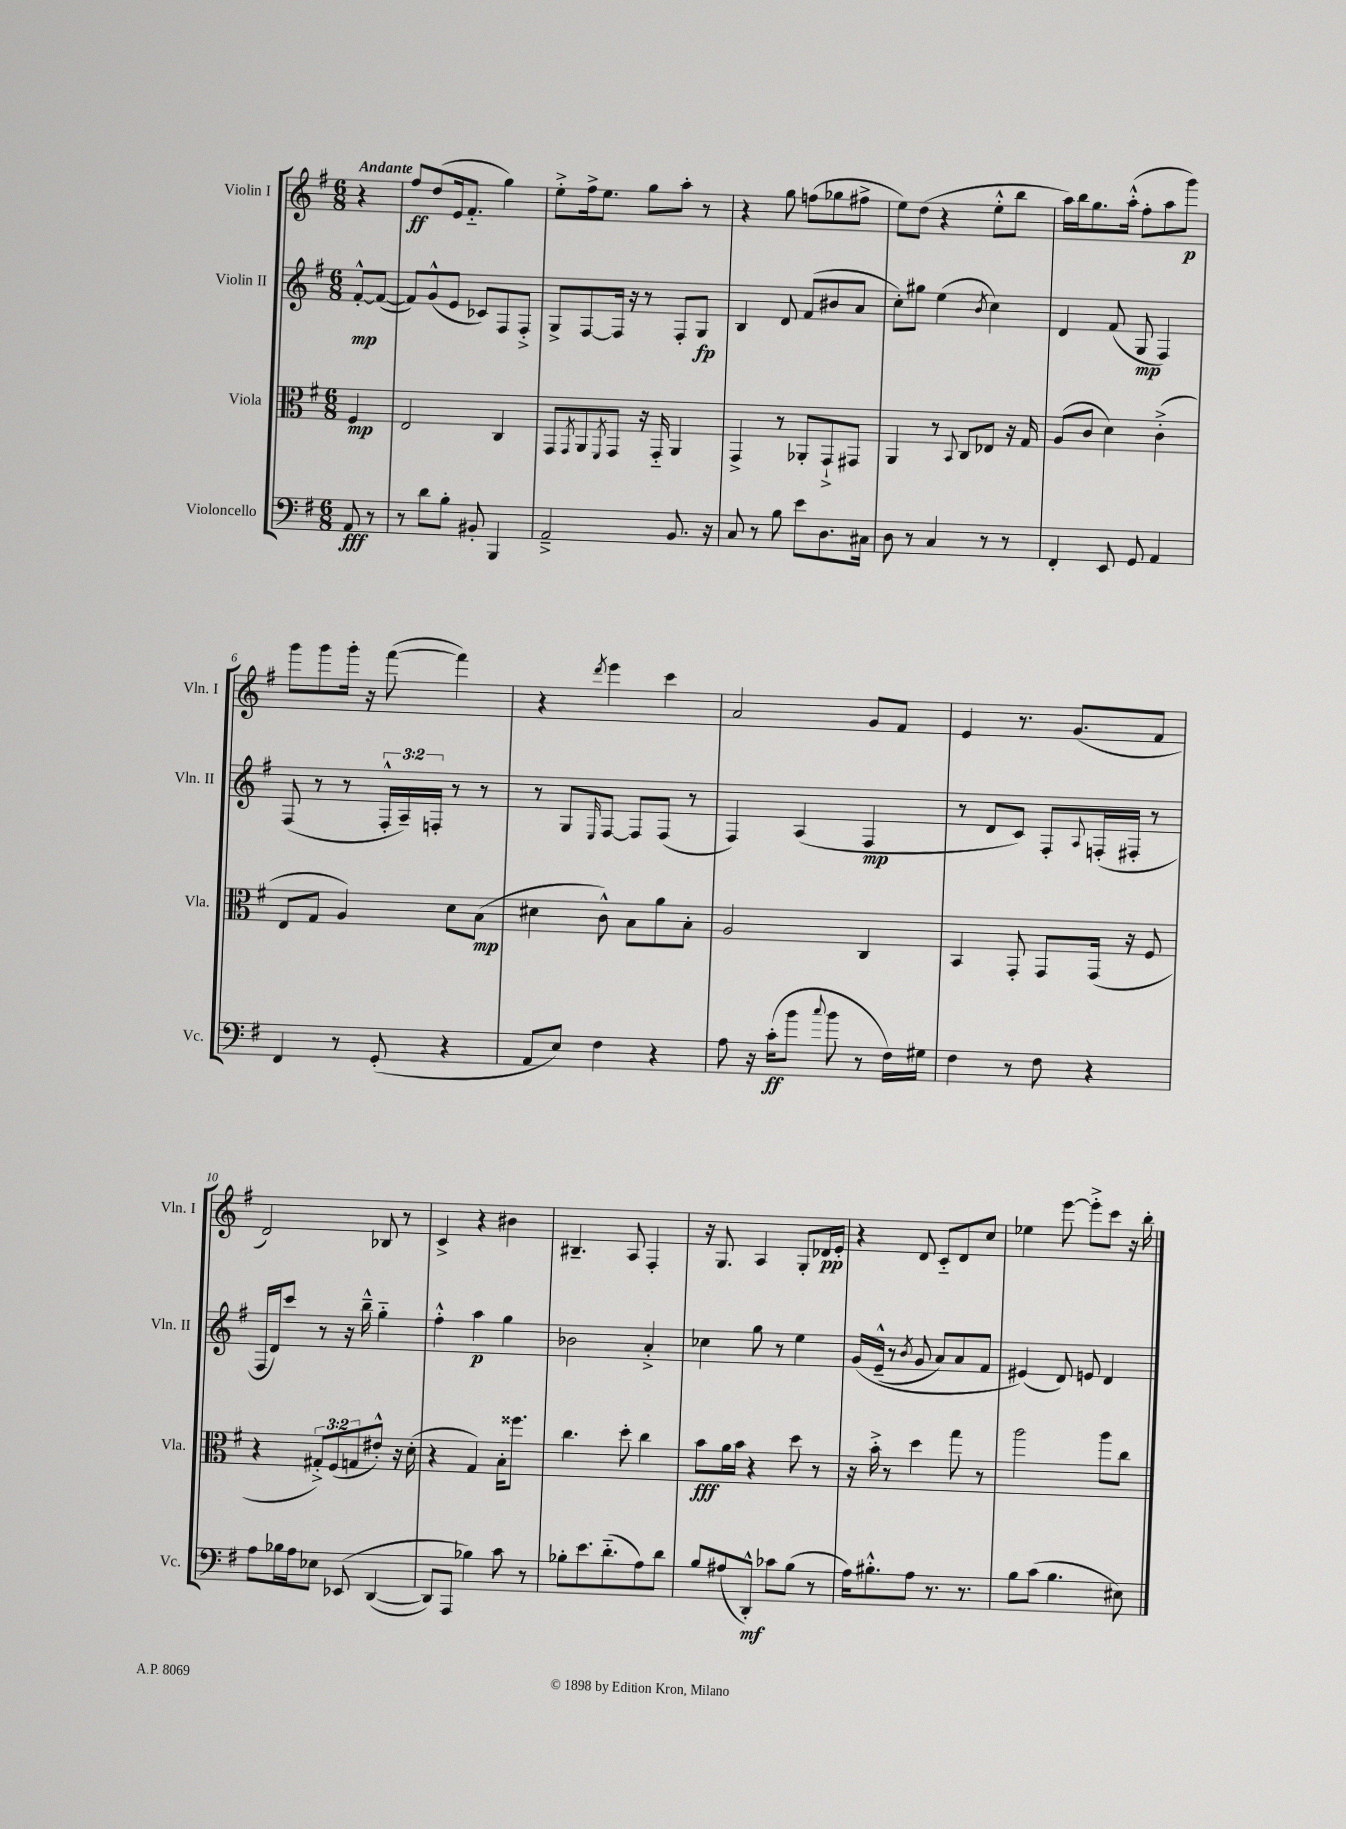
<<
\new StaffGroup <<
\new Staff = "s0" \with { instrumentName = "Violin I" shortInstrumentName = "Vln. I" } {
    \clef treble \key g \major \numericTimeSignature \time 6/8 \partial 4 \tempo "Andante"
    r4 |
    fis''8\ff d''8( e'16 fis'8.-_ g''4) |
    e''8-.-> fis''16-> e''8. g''8 a''8-. r8 |
    r4 g''8 f''8( ges''8 fis''8-> |
    e''8) d''8( r4 e''8-.-^ b''8 |
    a''16) b''16 g''8. a''16-.-^( fis''8-. a''8 g'''8\p) |
    g'''8 g'''8 g'''16-. r16 fis'''8~( fis'''4) |
    r4 \acciaccatura { d'''8 } e'''4 c'''4 |
    a'2 g'8 fis'8 |
    e'4 r8. g'8.( fis'8 |
    d'2) bes8 r8 |
    c'4-> r4 bis'4 |
    bis4.-- a8 fis4-. |
    r16 g8. a4 g8-. des'16\pp e'16-. |
    r4 d'8 c'8-_ d'8 c''8 |
    ees''4 e'''8~ e'''8-.-> c'''8 r16 b''16-. \bar "|." |
}
\new Staff = "s1" \with { instrumentName = "Violin II" shortInstrumentName = "Vln. II" } {
    \clef treble \key g \major \numericTimeSignature \time 6/8 \override Staff.TupletNumber.text = #tuplet-number::calc-fraction-text \partial 4
    fis'8~-.-^\mp fis'8~( |
    fis'8) g'8-^( e'8 ces'8) fis8 fis8-.-> |
    g8-> fis8~ fis16 r16 r8 fis8-. g8\fp |
    b4 d'8 fis'8( bis'8 a'8 |
    c''8-.) gis''8 e''4( \acciaccatura { b'8 } c''4) |
    d'4 fis'8( g8\mp fis4) |
    fis8( r8 r8 \tuplet 3/2 { fis16-.-^ a16--) f16-. } r8 r8 |
    r8 g8 \grace { e16 } fis8~ fis8 fis8( r8 |
    fis4) a4( fis4\mp |
    r8 d'8 c'8) fis8-. \appoggiatura { a8 } f16-.( fis16-. r8 |
    fis16 d'16) c'''8 r8 r16 b''16---^ g''4-_ |
    fis''4-.-^ a''4\p g''4 |
    bes'2 a'4-.-> |
    ces''4 g''8 r8 e''4 |
    g'16\( e'16---^( r8 \acciaccatura { b'8 } g'8 a'8) a'8 fis'8 |
    eis'4(\) d'8) e'8 d'4 \bar "|." |
}
\new Staff = "s2" \with { instrumentName = "Viola" shortInstrumentName = "Vla." } {
    \clef alto \key g \major \numericTimeSignature \time 6/8 \override Staff.TupletNumber.text = #tuplet-number::calc-fraction-text \partial 4
    fis4\mp |
    e2 c4 |
    g,8 \acciaccatura { g,8 } a,8 \acciaccatura { fis,8 } g,8 r16 g,16-_ a,4 |
    g,4-> r8 aes,8-. g,8-!-> gis,8 |
    a,4 r8 \appoggiatura { b,8 } c8 ees8 r16 g16 |
    a8( c'8 d'4) c'4-.->( |
    e8 g8 a4) d'8 b8\mp( |
    dis'4 c'8-^) b8 a'8 b8-. |
    a2 c4 |
    b,4 g,8-. g,8 g,16( r16 fis8 |
    r4 \tuplet 3/2 { gis8-.->) fis8( g8 } eis'8-.-^) r16 d'16-.( |
    r4 g4) b16-. fisis''8. |
    c''4. d''8-. c''4 |
    b'8\fff a'16 b'16 r4 d''8 r8 |
    r16 b'16-.-> r8 d''4 g''8 r8 |
    a''2 a''8 c''8 \bar "|." |
}
\new Staff = "s3" \with { instrumentName = "Violoncello" shortInstrumentName = "Vc." } {
    \clef bass \key g \major \numericTimeSignature \time 6/8 \partial 4
    a,8\fff r8 |
    r8 d'8 b8-. bis,8-. b,,4 |
    a,2---> b,8. r16 |
    c8 r8 b8 e'8 d8. cis16 |
    d8 r8 c4 r8 r8 |
    fis,4-. e,8 g,8 a,4 |
    fis,4 r8 g,8-.( r4 |
    a,8 e8) fis4 r4 |
    a8 r16 c'16-.\ff( b'8 \appoggiatura { c''8 } b'8 r8 fis16) gis16 |
    fis4 r8 fis8 r4 |
    a8 bes16 a16 ees8 ees,8\( d,4~( |
    d,8) a,,8 bes4\) c'8 r8 |
    bes8-. e'8. d'8.-_( a8) d'8 |
    b8 ais8( d,8-.-^\mf) ces'8 b8( r8 |
    a16) bis8.-.-^ a8 r8. r8. |
    b8 c'8( b4. eis8) \bar "|." |
}
>>
>>
